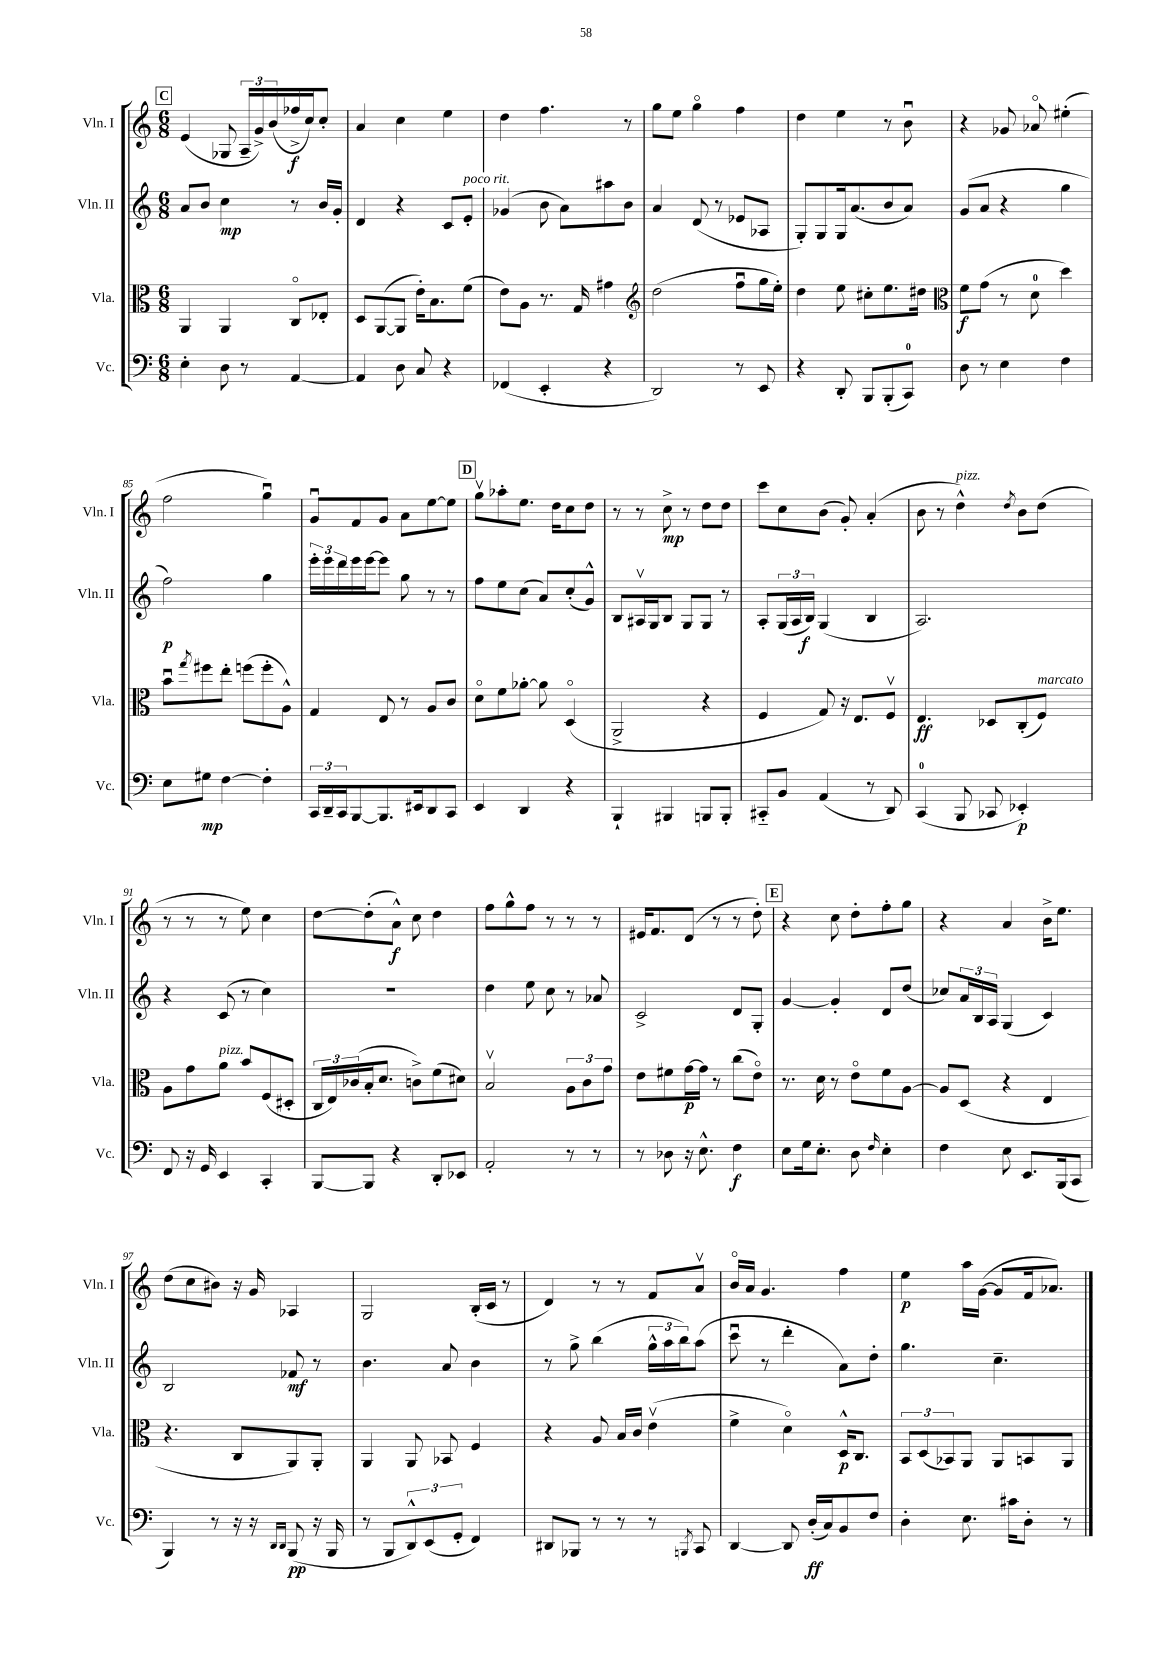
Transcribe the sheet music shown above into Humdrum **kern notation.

**kern	**dynam	**kern	**dynam	**kern	**dynam	**kern	**dynam
*part4	*part4	*part3	*part3	*part2	*part2	*part1	*part1
*staff4	*staff4	*staff3	*staff3	*staff2	*staff2	*staff1	*staff1
*I"Vc.	*	*I"Vla.	*	*I"Vln. II	*	*I"Vln. I	*
*I'Vc.	*	*I'Vla.	*	*I'Vln. II	*	*I'Vln. I	*
*clefF4	*	*clefC3	*	*clefG2	*	*clefG2	*
*k[]	*	*k[]	*	*k[]	*	*k[]	*
*M6/8	*	*M6/8	*	*M6/8	*	*M6/8	*
!!LO:REH:place=s1:t=C
=79	=79	=79	=79	=79	=79	=79	=79
4E'\	.	4AA/	.	8a/L	.	(4e/	.
.	.	.	.	8b/J	.	.	.
8D\	.	4AA/	.	4cc\	mp	8G-X/	.
8r	.	.	.	.	.	24A~/LL	.
.	.	.	.	.	.	24g^/)	.
.	.	.	.	.	.	(24b/	.
[4AA/	.	8C/L	.	8r	.	16ff-X^/	f
.	.	.	.	.	.	16cc/J)	.
.	.	8E-X'/J	.	16b/LL	.	8cc'/J	.
.	.	.	.	16g'/JJ	.	.	.
=80	=80	=80	=80	=80	=80	=80	=80
4AA/]	.	8D/L	.	4d/	.	4a/	.
.	.	([8AA/	.	.	.	.	.
8D\	.	8AA/J]	.	4r	.	4cc\	.
8C/	.	16e'\KL)	.	.	.	.	.
.	.	8.B\	.	.	.	.	.
4r	.	.	.	8c/L	.	4ee\	.
!	!	!	!	!LO:TX:a:i:t=poco rit.	!	!	!
.	.	(8f\J	.	8e'/J	.	.	.
=81	=81	=81	=81	=81	=81	=81	=81
(4FF-X/	.	8e\L)	.	(4g-X/	.	4dd\	.
.	.	8A\J	.	.	.	.	.
4EE'/	.	8.r	.	8b\	.	4.ff\	.
.	.	.	.	8a\L)	.	.	.
.	.	16G/	.	.	.	.	.
4r	.	4g#X\	.	8aa#X\	.	.	.
.	.	.	.	8b\J	.	8r	.
=82	=82	=82	=82	=82	=82	=82	=82
*	*	*clefG2	*	*	*	*	*
2DD/)	.	(2dd\	.	4a/	.	8gg\L	.
.	.	.	.	.	.	8ee\J	.
.	.	.	.	(8d/	.	4gg\	.
.	.	.	.	8r	.	.	.
8r	.	8ffu\L	.	8e-X/L	.	4ff\	.
8EE/	.	16gg\L	.	8A-X/J	.	.	.
.	.	16ee'\JJ)	.	.	.	.	.
=83	=83	=83	=83	=83	=83	=83	=83
4r	.	4dd\	.	8G'/L)	.	4dd\	.
.	.	.	.	8G/	.	.	.
8DD'/	.	8ee\	.	16G/k	.	4ee\	.
.	.	.	.	(8.a/	.	.	.
8BBB/L	.	8cc#X'\L	.	.	.	.	.
(8BBB'/	.	8.ee\	.	8b/	.	8r	.
8CC/J)	.	.	.	8a/J)	.	8bu\	.
.	.	16dd#X\Jk	.	.	.	.	.
=84	=84	=84	=84	=84	=84	=84	=84
*	*	*clefC3	*	*	*	*	*
8D\	.	8f\L	f	(8g/L	.	4r	.
8r	.	(8g\J	.	8a/J	.	.	.
4E\	.	8r	.	4r	.	8g-X/	.
.	.	8d\	.	.	.	8a-X/	.
4F\	.	4dd\)	.	4gg\	.	(4ee#X'\	.
!!LO:LB:g=z
=85	=85	=85	=85	=85	=85	=85	=85
8E\L	.	8bu\L	.	2ff\)	p	2ff\	.
.	.	8qgg/	.	.	.	.	.
8G#X\J	mp	8ff#X\	.	.	.	.	.
[4F\	.	8ee'\J	.	.	.	.	.
.	.	(8ffn\L	.	.	.	.	.
4F'\]	.	8ff'\	.	4gg\	.	4ggu\)	.
.	.	8A^^\J)	.	.	.	.	.
=86	=86	=86	=86	=86	=86	=86	=86
24CC/LL	.	4G/	.	24eee'\LL	.	8gu/L	.
24DD~/	.	.	.	24eee\	.	.	.
24CC/J	.	.	.	24ddd\	.	.	.
[8BBB/	.	.	.	16eee\	.	8f/	.
.	.	.	.	[16eee\J	.	.	.
8.BBB/]	.	8E/	.	8eee\J]	.	8g/J	.
.	.	8r	.	8gg\	.	8a\L	.
16EE#X/k	.	.	.	.	.	.	.
8DD/	.	8A/L	.	8r	.	[8ee\	.
8CC/J	.	8c/J	.	8r	.	8ee\J]	.
!!LO:REH:place=s1:t=D
=87	=87	=87	=87	=87	=87	=87	=87
4EE/	.	8d\L	.	8ff\L	.	8ggv\L	.
.	.	8f\	.	8ee\	.	8aa-X'\	.
4DD/	.	[8a-X'\J	.	(8cc\J	.	8.ee\J	.
.	.	8a-\]	.	8a/L)	.	.	.
.	.	.	.	.	.	16dd\KL	.
4r	.	(4D/	.	(8cc'/	.	8cc\	.
.	.	.	.	8g^^/J)	.	8dd\J	.
=88	=88	=88	=88	=88	=88	=88	=88
4BBB`/	.	2AA^/	.	8B/L	.	8r	.
.	.	.	.	16A#Xv/L	.	8r	.
.	.	.	.	16G/J	.	.	.
4BBB#X/	.	.	.	8B/J	.	8cc^\	mp
.	.	.	.	8G/L	.	8r	.
8BBBn/L	.	4r	.	8G/J	.	8dd\L	.
8BBB'/J	.	.	.	8r	.	8dd\J	.
=89	=89	=89	=89	=89	=89	=89	=89
8CC#X/L	.	4F/	.	8A'/L	.	8ccc\L	.
8BB/J	.	.	.	(24G/L	.	8cc\	.
.	.	.	.	24A/	.	.	.
.	.	.	.	24B/JJ)	f	.	.
(4AA/	.	8G/)	.	(4G/	.	(8b\J	.
.	.	16r	.	.	.	8g'/)	.
.	.	8.E/L	.	.	.	.	.
8r	.	.	.	4B/	.	(4a'/	.
8DD/)	.	8Fv/J	.	.	.	.	.
=90	=90	=90	=90	=90	=90	=90	=90
(4CC/	.	4.E/	ff	2.A/)	.	8b\	.
.	.	.	.	.	.	8r	.
!	!	!	!	!	!	!LO:TX:a:i:t=pizz.	!
8BBB/	.	.	.	.	.	4dd^^\)	.
8CC-X/	.	8D-X/L	.	.	.	.	.
.	.	.	.	.	.	8qdd/	.
4EE-X'/)	p	(8C'/	.	.	.	8b\L	.
!	!	!LO:TX:a:i:t=marcato	!	!	!	!	!
.	.	8F/J)	.	.	.	(8dd\J	.
!!LO:LB:g=z
=91	=91	=91	=91	=91	=91	=91	=91
8FF/	.	8A\L	.	4r	.	8r	.
16r	.	8g\	.	.	.	8r	.
16GG/	.	.	.	.	.	.	.
!	!	!LO:TX:a:i:t=pizz.	!	!	!	!	!
4EE/	.	8a\J	.	(8c/	.	8r	.
.	.	8b/L	.	8r	.	8ee\)	.
4CC'/	.	(8F/	.	4cc\)	.	4cc\	.
.	.	8D#X'/J	.	.	.	.	.
=92	=92	=92	=92	=92	=92	=92	=92
[8BBB/L	.	24C/LL	.	2.r	.	[8dd\L	.
.	.	24E/)	.	.	.	.	.
.	.	(24c-X/	.	.	.	.	.
8BBB/J]	.	16B'/J	.	.	.	(8dd'\]	.
.	.	8.d/J	.	.	.	.	.
4r	.	.	.	.	.	8a^^\J)	f
.	.	8cn^\L)	.	.	.	8cc\	.
8DD'/L	.	(8f\	.	.	.	4dd\	.
8EE-X/J	.	8d#X\J)	.	.	.	.	.
=93	=93	=93	=93	=93	=93	=93	=93
2AA'/	.	2Bv/	.	4dd\	.	8ff\L	.
.	.	.	.	.	.	8gg^^\	.
.	.	.	.	8ee\	.	8ff\J	.
.	.	.	.	8cc\	.	8r	.
8r	.	12A\L	.	8r	.	8r	.
.	.	12c\	.	.	.	.	.
8r	.	.	.	8a-X/	.	8r	.
.	.	12g\J	.	.	.	.	.
=94	=94	=94	=94	=94	=94	=94	=94
8r	.	8e\L	.	2c^/	.	16e#X/KL	.
.	.	.	.	.	.	8.f/	.
8D-X\	.	8f#X\	.	.	.	.	.
16r	.	[16g\L	p	.	.	(8d/J	.
8.E^^\	.	16g\JJ]	.	.	.	.	.
.	.	8r	.	.	.	8r	.
4F\	f	(8cc\L	.	8d/L	.	8r	.
.	.	8e\J)	.	8G'/J	.	8dd'\)	.
!!LO:REH:place=s1:t=E
=95	=95	=95	=95	=95	=95	=95	=95
8E\L	.	8.r	.	[4g/	.	4r	.
16G\k	.	.	.	.	.	.	.
8.E'\J	.	16d\	.	.	.	.	.
.	.	8r	.	4g'/]	.	8cc\	.
8D\	.	8e\L	.	.	.	8dd'\L	.
16qqF/	.	.	.	.	.	.	.
4E'\	.	8f\	.	8d/L	.	8ff'\	.
.	.	[8A\J	.	(8dd/J	.	8gg\J	.
=96	=96	=96	=96	=96	=96	=96	=96
4F\	.	8A/L]	.	8cc-X/L)	.	4r	.
.	.	(8D/J	.	24a/L	.	.	.
.	.	.	.	24B/	.	.	.
.	.	.	.	24A/JJ	.	.	.
8E\	.	4r	.	(4G/	.	4a/	.
8.EE/L	.	.	.	.	.	.	.
.	.	4E/	.	4c/)	.	16b^\KL	.
(16BBB/k	.	.	.	.	.	8.ee\J	.
8CC/J	.	.	.	.	.	.	.
!!LO:LB:g=z
=97	=97	=97	=97	=97	=97	=97	=97
4BBB/)	.	4.r	.	2B/	.	(8dd\L	.
.	.	.	.	.	.	8cc\	.
8r	.	.	.	.	.	8b#X\J)	.
16r	.	8C/L	.	.	.	16r	.
16r	.	.	.	.	.	16g/	.
16qqDD/LL	.	.	.	.	.	.	.
16qqDD/JJ	.	.	.	.	.	.	.
(8BBB/	pp	8AA/)	.	8f-X/	mf	4A-X/	.
16r	.	8AA'/J	.	8r	.	.	.
16BBB/	.	.	.	.	.	.	.
=98	=98	=98	=98	=98	=98	=98	=98
8r	.	4AA/	.	4.b\	.	2G/	.
8BBB/L	.	.	.	.	.	.	.
12DD^^/)	.	8AA/	.	.	.	.	.
(12EE/	.	.	.	.	.	.	.
.	.	8BB-X/	.	8a/	.	.	.
12GG'/J	.	.	.	.	.	.	.
4FF/)	.	4F/	.	4b\	.	(16B'/LL	.
.	.	.	.	.	.	16c/JJ	.
.	.	.	.	.	.	8r	.
=99	=99	=99	=99	=99	=99	=99	=99
8DD#X/L	.	4r	.	8r	.	4d/)	.
8BBB-X/J	.	.	.	8gg^\	.	.	.
8r	.	8A/	.	(4bb\	.	8r	.
8r	.	16B/LL	.	.	.	8r	.
.	.	16c/JJ	.	.	.	.	.
8r	.	(4ev\	.	24gg^^\LL	.	8f/L	.
.	.	.	.	24aa\	.	.	.
.	.	.	.	24bb\J)	.	.	.
8qBBBn/	.	.	.	.	.	.	.
8CC/	.	.	.	(8aa\J	.	8av/J	.
=100	=100	=100	=100	=100	=100	=100	=100
[4DD/	.	4f^\	.	8cccu\	.	16b/LL	.
.	.	.	.	.	.	16a/JJ	.
.	.	.	.	8r	.	4.g/	.
8DD/]	.	4d\)	.	4ddd'\	.	.	.
(16D'/LL	ff	.	.	.	.	.	.
16C/J)	.	.	.	.	.	.	.
8BB/	.	16D^^/KL	p	8a\L)	.	4ff\	.
.	.	8.C/J	.	.	.	.	.
8F/J	.	.	.	8dd'\J	.	.	.
=101	=101	=101	=101	=101	=101	=101	=101
4D'\	.	12BB/L	.	4.gg\	.	4ee\	p
.	.	(12D/	.	.	.	.	.
.	.	12BB-X/)	.	.	.	.	.
8.E\	.	8AA/J	.	.	.	16aa\LL	.
.	.	.	.	.	.	([16g\JJ	.
.	.	8AA/L	.	4.cc~\	.	8g/L]	.
16c#X\KL	.	.	.	.	.	.	.
8D'\J	.	8BBn/	.	.	.	16f/k	.
.	.	.	.	.	.	8.a-X/J)	.
8r	.	8AA/J	.	.	.	.	.
==	==	==	==	==	==	==	==
*-	*-	*-	*-	*-	*-	*-	*-
